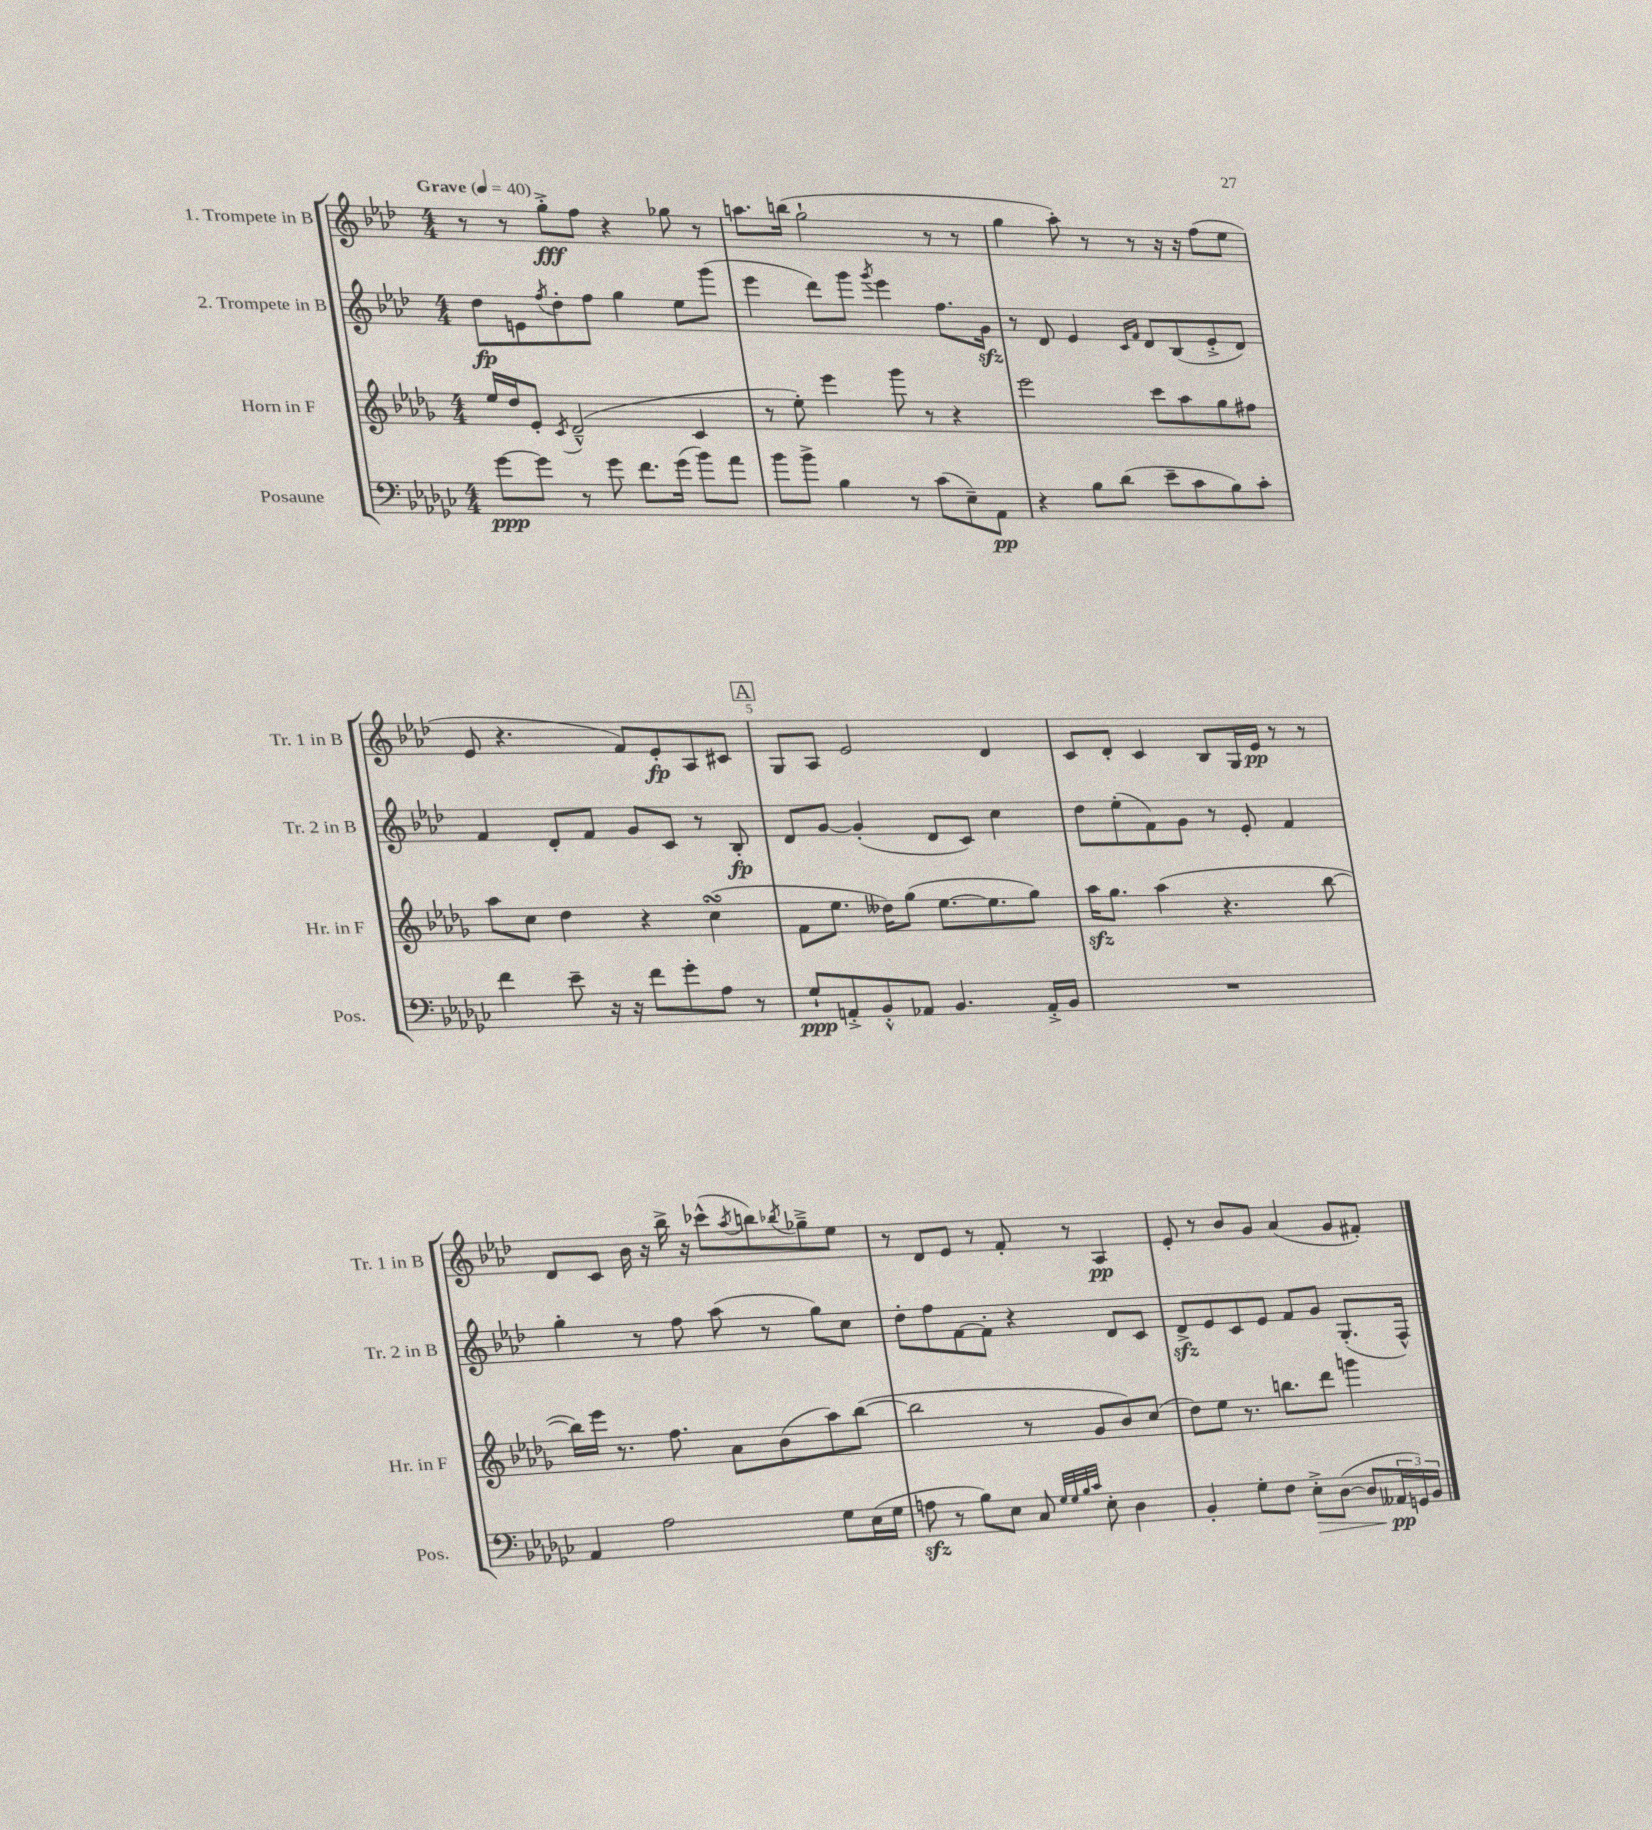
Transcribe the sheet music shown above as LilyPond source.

<<
\new StaffGroup <<
\new Staff = "s0" \with { instrumentName = "1. Trompete in B" shortInstrumentName = "Tr. 1 in B" } {
    \clef treble \key aes \major \numericTimeSignature \time 4/4 \tempo "Grave" 4 = 40
    r8 r8 g''8-.->\fff f''8 r4 ges''8 r8 |
    a''8. b''16( g''2-! r8 r8 |
    g''4 aes''8-.) r8 r8 r16 r16 f''8( ees''8 |
    ees'8 r4. f'8) ees'8-.\fp aes8 cis'8 |
    \mark \markup { \box "A" } g8 aes8 ees'2 des'4 |
    c'8 des'8-. c'4 bes8 g16 ees'16\pp r8 r8 |
    des'8 c'8 bes'16 r16 bes''16-> r16 ces'''8-^( \acciaccatura { aes''8 } b''8) \acciaccatura { bes''8 } ges''8---> ees''8 |
    r8 des'8 ees'8 r8 f'8-. r8 aes4\pp |
    ees'8-. r8 bes'8 g'8 aes'4( g'8 fis'8-.) \bar "|." |
}
\new Staff = "s1" \with { instrumentName = "2. Trompete in B" shortInstrumentName = "Tr. 2 in B" } {
    \clef treble \key aes \major \numericTimeSignature \time 4/4
    des''8\fp e'8 \acciaccatura { f''8 } des''8-. f''8 g''4 ees''8 g'''8( |
    ees'''4 des'''8) g'''8 \acciaccatura { g'''8 } ees'''4 f''8. g'16\sfz |
    r8 des'8 ees'4 \grace { c'16 f'16 } des'8 bes8( ees'8-.-> des'8) |
    f'4 des'8-. f'8 g'8 c'8 r8 bes8-.\fp |
    \mark \markup { \box "A" } des'8 g'8~ g'4-.( des'8 c'8) c''4 |
    des''8 ees''8-.( f'8) g'8 r8 ees'8-. f'4 |
    g''4-. r8 f''8 aes''8( r8 g''8) c''8 |
    des''8-. f''8 f'8~ f'8-. r4 des'8 c'8 |
    des'8->\sfz ees'8 c'8 ees'8 f'8 g'8 g8.-.( f16-^) \bar "|." |
}
\new Staff = "s2" \with { instrumentName = "Horn in F" shortInstrumentName = "Hr. in F" } {
    \clef treble \key des \major \numericTimeSignature \time 4/4
    ees''16 des''16 ees'8-. \acciaccatura { c'8 } des'2---^( c'4 |
    r8 ees''8-.) ees'''4 ges'''8 r8 r4 |
    ees'''2 c'''8 aes''8 ges''8 fis''8 |
    aes''8 c''8 des''4 r4 c''4\turn( |
    \mark \markup { \box "A" } f'8 ees''8. deses''16) ges''8( ees''8.~ ees''8. ges''8) |
    aes''16\sfz ges''8. aes''4( r4. bes''8~ |
    bes''16) ees'''16 r8. f''8. aes'8 bes'8( aes''8) bes''8~( |
    bes''2 r8 ges'8 bes'8) c''8( |
    des''8) ees''8 r8. b''8. des'''8 g'''4 \bar "|." |
}
\new Staff = "s3" \with { instrumentName = "Posaune" shortInstrumentName = "Pos." } {
    \clef bass \key ges \major \numericTimeSignature \time 4/4
    ges'8~\ppp ges'8 r8 ges'8 f'8. ges'16( bes'8) aes'8 |
    bes'8 bes'8-> bes4 r8 ces'8( ees8--) aes,8\pp |
    r4 bes8 des'8( ees'8-- ces'8 bes8) ces'8-. |
    f'4 ees'8-- r16 r16 f'8 ges'8-. aes8 r8 |
    \mark \markup { \box "A" } ges8-!\ppp a,8-.-> bes,8-.-^ aes,8 bes,4. aes,16-.-> bes,16 |
    R1 |
    aes,4 aes2 ges8 ees16( ges16 |
    a8\sfz r8 bes8) ees8 ces8 \grace { ges32 ges32 bes32 ces'32 } ees8-. des4 |
    bes,4-. ges8-. f8 ees8-.->\> des8~( des8 \tuplet 3/2 { aeses,16\pp\! g,16) bes,16 } \bar "|." |
}
>>
>>
\layout { \context { \Score \override BarNumber.break-visibility = ##(#f #t #t) barNumberVisibility = #(every-nth-bar-number-visible 5) } }
